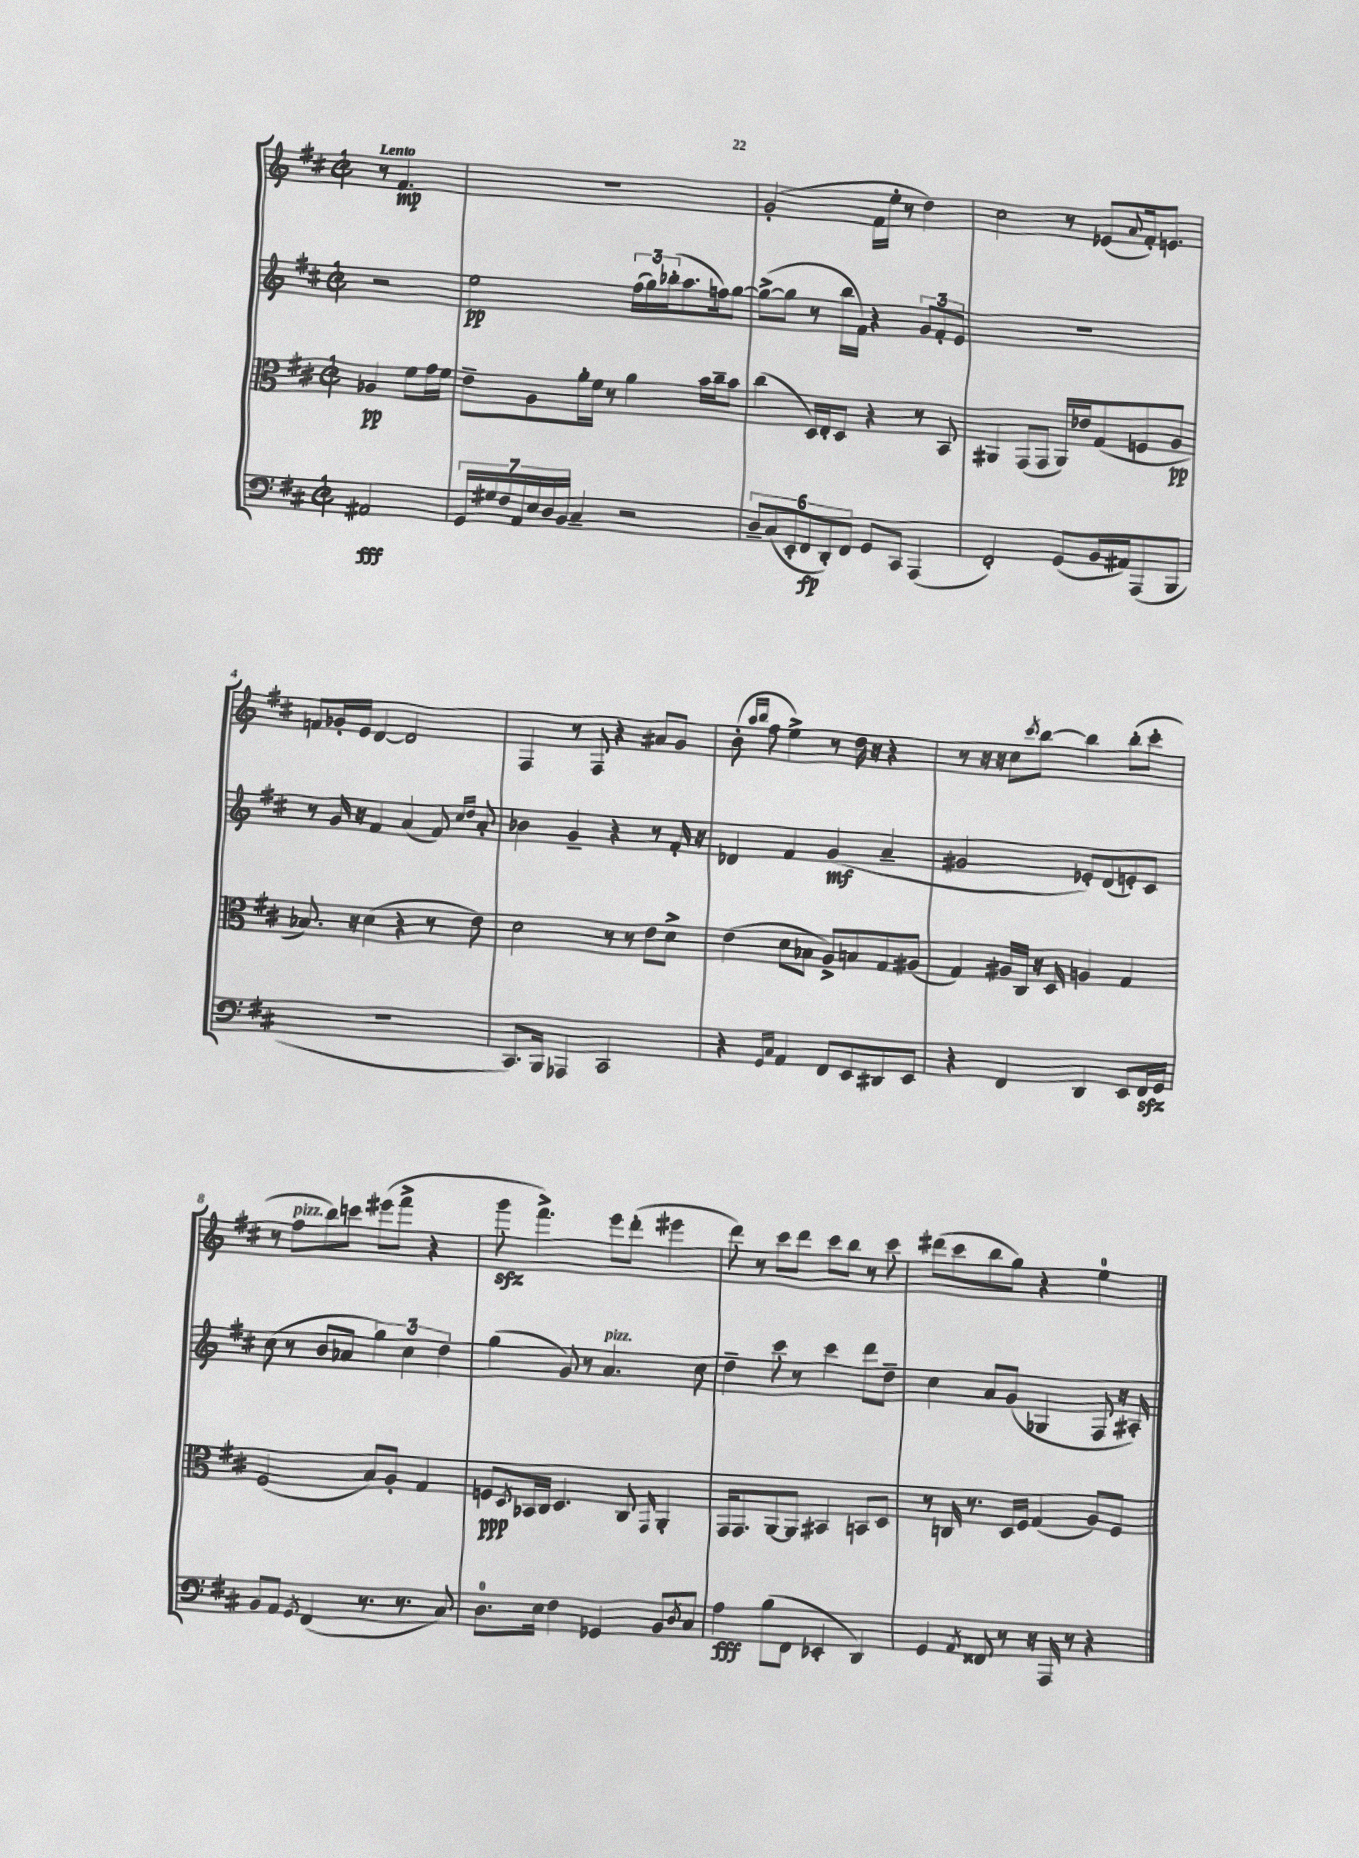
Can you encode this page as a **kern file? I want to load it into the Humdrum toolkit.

**kern	**kern	**kern	**kern
*staff4	*staff3	*staff2	*staff1
*clefF4	*clefC3	*clefG2	*clefG2
*k[f#c#]	*k[f#c#]	*k[f#c#]	*k[f#c#]
*M2/2	*M2/2	*M2/2	*M2/2
*met(c|)	*met(c|)	*met(c|)	*met(c|)
2AA#/	4A-/	2r	8r
.	.	.	4.f#/
.	8f#\L	.	.
.	16g\L	.	.
.	16f#\JJ	.	.
=	=	=	=
28GG/LL	8e~\L	2ee\	1r
28G#/	.	.	.
28F#/	.	.	.
28AA/	.	.	.
.	8A\	.	.
28E/	.	.	.
28D/	.	.	.
28BB/JJ	.	.	.
4C#~/	16a'\L	.	.
.	16f#\JJ	.	.
.	8r	.	.
2r	4a\	(24ff#\LL	.
.	.	24gg\)	.
.	.	(24bb-'\J	.
.	.	8.aa\	.
.	16b\LL	.	.
.	16cc#~\J	16ff\k)	.
.	8b\J	[8gg\J	.
=	=	=	=
12D~/L	(4cc#\	(8gg^\_L	(2g'/
(12C#/	.	.	.
.	.	8gg\]J	.
12EE'/	.	.	.
12FF#/	16D/LL)	8r	.
.	16E'/J	.	.
12DD'/)	.	.	.
.	8D/J	16bb\LL	.
12FF#/J	.	.	.
.	.	16f#\JJ)	.
8GG/L	4r	4r	16f#\LL
.	.	.	16ee'\JJ
8CC#/J	.	.	8r
(4AAA/	8r	12g/L	4dd\)
.	.	12f#'/	.
.	8BB/	.	.
.	.	12e/J	.
=	=	=	=
2FF#'/)	4AA#/	1r	2cc#\
.	(8GG/L	.	.
.	8GG/J	.	.
(8GG/L	16AA#/LL)	.	8r
.	16e-/J	.	.
16BB/L	(8G/	.	(8e-/L
16AA#/J)	.	.	.
.	.	.	8qqa/
(8AAA/	8F/	.	16f#'/k)
.	.	.	8.e/J
8BBB/J	8A/J	.	.
=	=	=	=
1r	8.B-/)	8r	8f/L
.	.	16g/	16g-'/L
.	16r	16r	16e/JJ
.	(4d\	4f#/	[4d/
.	4r	(4a/	2d/]
.	8r	8f#/)	.
.	.	16qqcc#/LL	.
.	.	16qqdd/JJ	.
.	8e\)	8a'/	.
=	=	=	=
8.CC#/L)	2d\	4b-\	4F#/
16BBB/Jk	.	.	.
4AAA-/	.	4g~/	8r
.	.	.	8F#/
2CC#/	8r	4r	4r
.	8r	.	.
.	8e\L	8r	8a#/L
.	8d^\J	16f#'/	8g/J
.	.	16r	.
=	=	=	=
4r	(4e\	4d-/	(8b'\
.	.	.	16qqaa/LL
.	.	.	16qqbb/JJ
.	.	.	8ff#\
16qqGG/LL	.	.	.
16qqC#/JJ	.	.	.
4AA/	8d\L	4f#/	4ee^\)
.	8B-\J	.	.
8FF#/L	8A^/L)	(4g/	8r
8EE/	8B/	.	16dd\
.	.	.	16r
8DD#/	8G/	4a~/	4r
8EE/J	(8A#/J	.	.
=	=	=	=
4r	4G/)	2g#/	8r
.	.	.	16r
.	.	.	16r
4FF#/	16A#/LL	.	8cc#\L
.	16C#/JJ	.	.
.	.	.	8qccc#/
.	16r	.	[8bb\J
.	16D/	.	.
4DD/	4A/	8e-'/L)	4bb\]
.	.	(8d/	.
8EE/L	4G/	8e'/)	(8bb'\L
16FF#/L	.	8c#/J	8ccc#'\J
16GG/JJ	.	.	.
=	=	=	=
8BB/L	(2F#/	(8cc#\	8r
8AA/J	.	8r	8ff#\L
8qGG/	.	.	.
(4FF#/	.	8b/L	8bb\)
.	.	8a-/J	8ccc\J
8.r	8B/L)	6gg\)	(8eee#\L
.	8A'/J	.	8fff#^\J
.	.	6cc#\	.
8.r	.	.	.
.	4G/	.	4r
.	.	6dd\	.
8C#/)	.	.	.
=	=	=	=
8.D\L	8F/L	(4gg\	8ggg\
.	8qD/	.	.
.	16BB-/L	.	4.fff#^\)
16E\Jk	16C#/JJ	.	.
4F#\	4.D/	8g/)	.
.	.	8r	.
4GG-/	.	4.a/	8eee\L
.	8C#/	.	(8ddd'\J
.	16qqGG/	.	.
8BB/L	4AA'/	.	4eee#\
8qD/	.	.	.
8C#/J	.	8cc#\	.
=	=	=	=
4A\	16GG/LK	4dd~\	8ddd\)
.	8.GG/	.	.
.	.	.	8r
(8B\L	[8AA/	8ccc#\	8ccc#\L
8FF#\J	8AA/]J	8r	8ddd\J
4EE-'/	4BB#/	4ccc#\	8ccc#\L
.	.	.	8bb\J
4DD/)	8BB/L	8ddd\L	8r
.	8D/J	8dd~\J	8ccc#\
=	=	=	=
4GG/	8r	4cc#\	(8ddd#\L
.	16C/	.	8ccc#\
.	8.r	.	.
8qAA/	.	.	.
8FF##/	.	8a/L	8bb\
8r	16D/LL	(8g/J	8gg\J)
.	16F#/JJ	.	.
16r	(4G/	4G-/	4r
16AAA/	.	.	.
8r	.	.	.
4r	8A/L)	8F#/	4ee\
.	8F#/J	16r	.
.	.	16A#'/)	.
==	==	==	==
*-	*-	*-	*-
